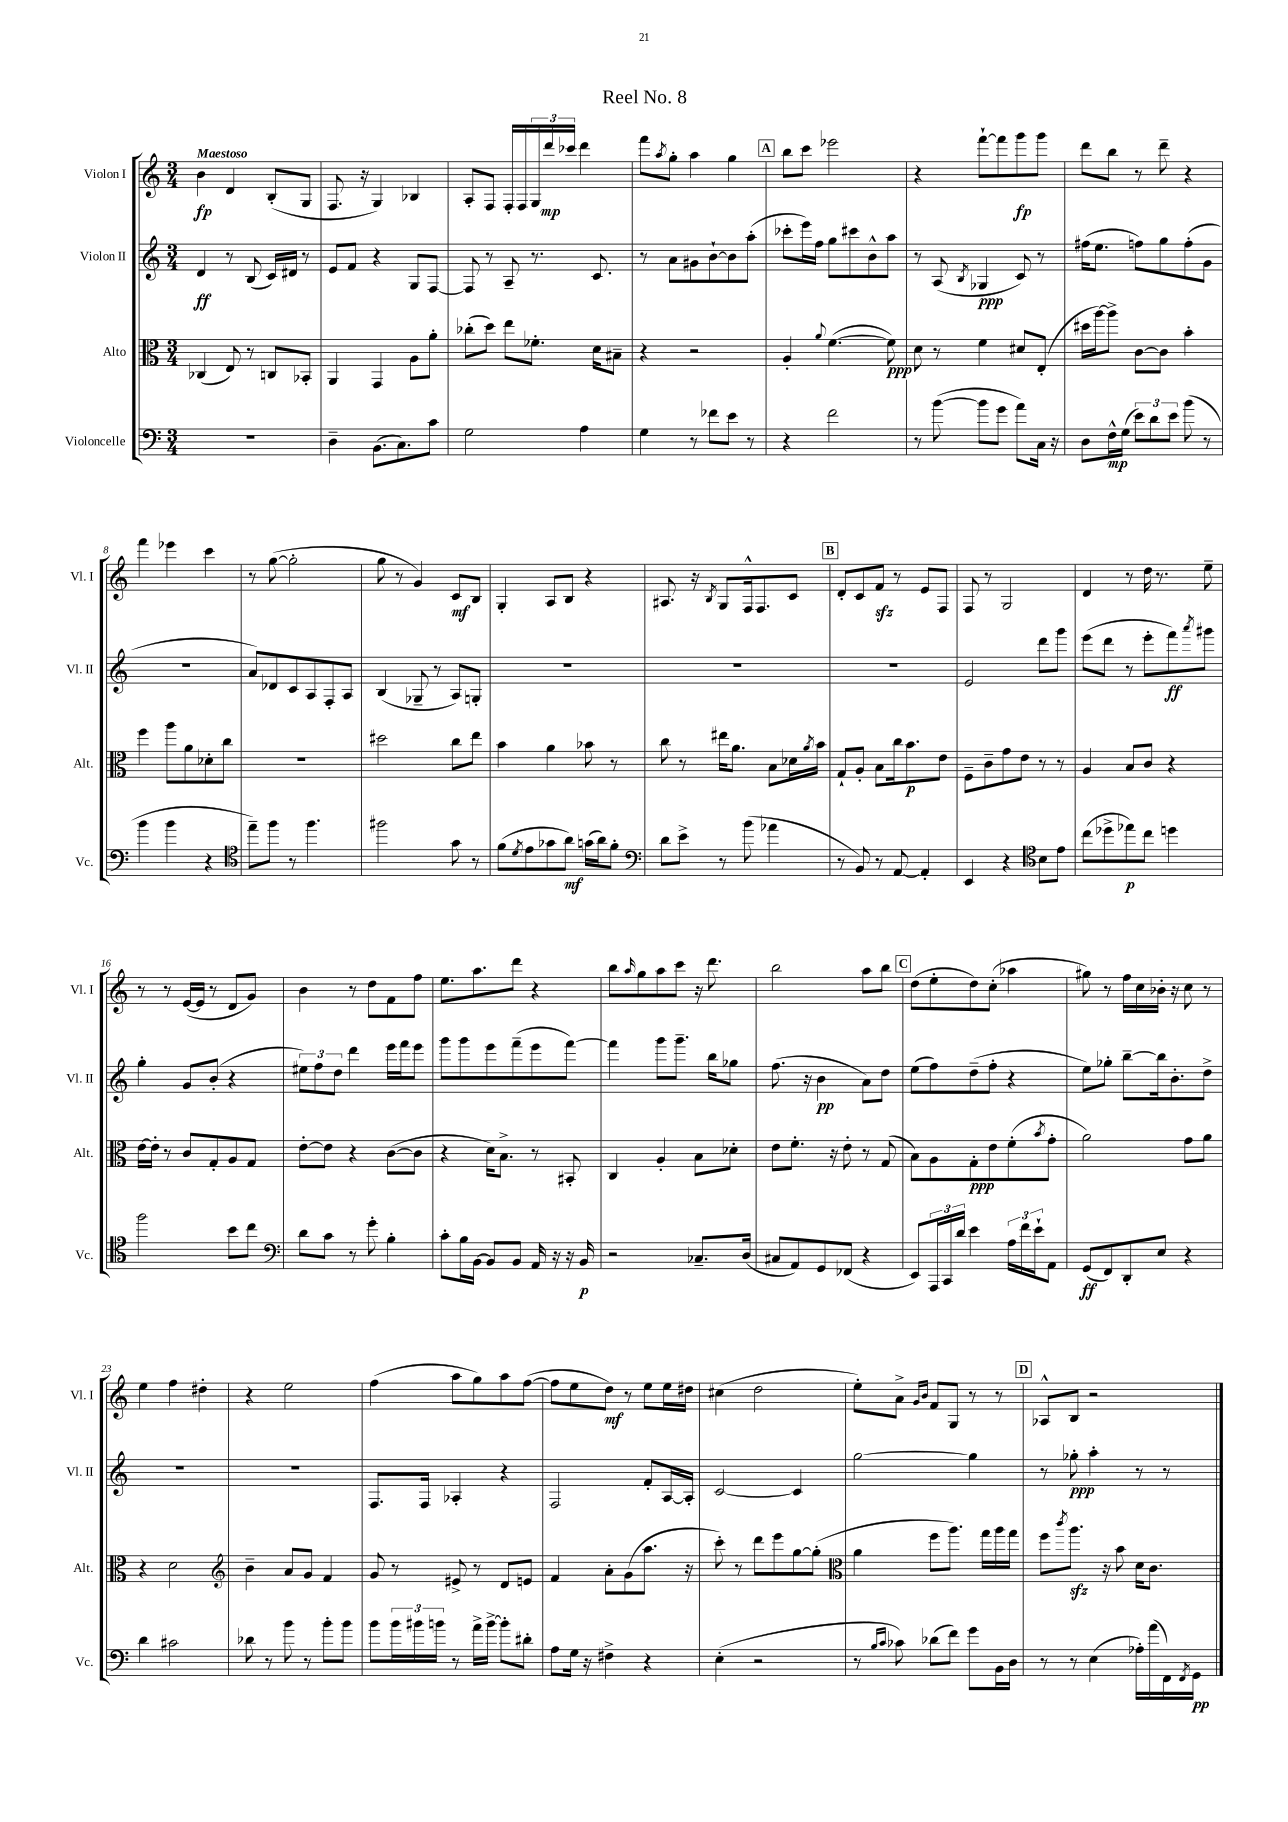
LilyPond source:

\header { title = "Reel No. 8" }
<<
\new StaffGroup <<
\new Staff = "s0" \with { instrumentName = "Violon I" shortInstrumentName = "Vl. I" } {
    \clef treble \key c \major \numericTimeSignature \time 3/4 \tempo "Maestoso"
    b'4\fp d'4 b8-.( g8 |
    f8. r16 g4) bes4 |
    a8-. f8 f16-. f16 \tuplet 3/2 { g16 d'''16\mp ces'''16 } d'''4 |
    f'''8 \acciaccatura { a''8 } g''8-. a''4 g''4 |
    \mark \markup { \box "A" } b''8 c'''8 ees'''2 |
    r4 f'''8~-! f'''8 g'''8\fp g'''8 |
    d'''8 b''8 r8 d'''8-- r4 |
    f'''4 ees'''4 c'''4 |
    r8 g''8~( g''2-. |
    g''8 r8 g'4) c'8\mf b8 |
    g4-. a8 b8 r4 |
    ais8. r16 \acciaccatura { b8 } g8 f16-^ f8. c'8 |
    \mark \markup { \box "B" } d'8-. c'8 f'8\sfz r8 e'8 f8 |
    f8 r8 g2 |
    d'4 r8 d''16 r8. e''8-- |
    r8 r8 e'16~( e'16 r8 d'8 g'8) |
    b'4 r8 d''8 f'8 f''8 |
    e''8. a''8. d'''8 r4 |
    b''8 \grace { a''16 } g''8 a''8 c'''8 r16 d'''8. |
    b''2 a''8 b''8 |
    \mark \markup { \box "C" } d''8( e''8-. d''8) c''8-.( aes''4 |
    gis''8) r8 f''16 c''16 bes'16-. r16 c''8 r8 |
    e''4 f''4 dis''4-. |
    r4 e''2 |
    f''4( a''8 g''8) a''8 f''8~( |
    f''8 e''8 d''8\mf) r8 e''8 e''16 dis''16 |
    cis''4( d''2 |
    e''8-.) a'8-> \grace { g'16 b'16 } f'8 g8 r8 r8 |
    \mark \markup { \box "D" } aes8-^ b8 r2 \bar "|." |
}
\new Staff = "s1" \with { instrumentName = "Violon II" shortInstrumentName = "Vl. II" } {
    \clef treble \key c \major \numericTimeSignature \time 3/4
    d'4\ff r8 b8( c'16) dis'16 r8 |
    e'8 f'8 r4 g8 f8~ |
    f8 r8 a8-- r8. c'8. |
    r8 a'8 gis'8 b'8~-! b'8 a''8-.( |
    \mark \markup { \box "A" } ces'''8-. e'''16) f''16 g''8 cis'''8 b'8-^ a''8 |
    r8 a8( \acciaccatura { b8 } ges4\ppp c'8) r8 |
    fis''16( e''8. f''8) g''8 f''8-.( g'8 |
    R2. |
    a'8) des'8 c'8 a8 f8-. a8 |
    b4( ges8-- r8 a8) g8-. |
    R2. |
    R2. |
    \mark \markup { \box "B" } R2. |
    e'2 d'''8 g'''8 |
    e'''8( d'''8 r8 e'''8-. f'''8\ff) \acciaccatura { a'''8 } gis'''8 |
    g''4-. g'8 b'8-.( r4 |
    \tuplet 3/2 { eis''8) f''8 d''8 } d'''4 e'''16 f'''16 e'''8 |
    g'''8 g'''8 e'''8 f'''8--( e'''8 f'''8~) |
    f'''4 g'''8 g'''8.-- b''16 ges''8 |
    f''8.( r16 b'4\pp a'8) d''8 |
    \mark \markup { \box "C" } e''8( f''8) d''8--( f''8-. r4 |
    e''8) ges''8-. b''8~-- b''16 b'8.-. d''8-> |
    R2. |
    R2. |
    f8. f16 aes4-. r4 |
    f2 f'8-. a16~ a16-. |
    c'2~ c'4 |
    g''2~ g''4 |
    \mark \markup { \box "D" } r8 ges''8-.\ppp a''4-. r8 r8 \bar "|." |
}
\new Staff = "s2" \with { instrumentName = "Alto" shortInstrumentName = "Alt." } {
    \clef alto \key c \major \numericTimeSignature \time 3/4
    ces4( e8) r8 c8 bes,8-. |
    a,4 g,4 a8 a'8-. |
    ces''8-.( d''8) e''8 fes'8.-. d'16 bis8-- |
    r4 r2 |
    \mark \markup { \box "A" } a4-. \appoggiatura { a'8 } f'4.~( f'8\ppp) |
    d'8 r8 f'4 dis'8 e8-.( |
    dis''16 a''16~) a''8-> c'8~ c'8 b'4-. |
    f''4 a''8 a'8 des'8-. c''8 |
    R2. |
    dis''2 c''8 e''8 |
    b'4 a'4 bes'8 r8 |
    c''8 r8 eis''16 a'8. b8 des'16 \acciaccatura { a'8 } b'16 |
    \mark \markup { \box "B" } g8-! a8-. b8 c''16 b'8.\p e'8 |
    f8-- c'8-- g'8 e'8 r8 r8 |
    a4 b8 c'8 r4 |
    e'16~ e'16-. r8 c'8 g8-. a8 g8 |
    e'8~-. e'8 r4 c'8~( c'8 |
    r4 d'16) b8.-> r8 bis,8-. |
    c4 a4-. b8 des'8-. |
    e'8 f'8.-. r16 e'8-. r8 g8( |
    \mark \markup { \box "C" } b8) a8 g8-.\ppp e'8 f'8-.( \acciaccatura { b'8 } g'8-. |
    a'2) g'8 a'8 |
    r4 d'2 |
    \clef treble b'4-- a'8 g'8 f'4 |
    g'8 r8 eis'8-> r8 d'8 e'8 |
    f'4 a'8-. g'8( a''8. r16 |
    c'''8-.) r8 d'''8 e'''8 g''8~ g''8-.( |
    \clef alto a'4 f''8 a''8.) g''16 a''16 g''16 |
    \mark \markup { \box "D" } f''8 \acciaccatura { c'''8 } a''8.\sfz r16 b'8 d'16 c'8. \bar "|." |
}
\new Staff = "s3" \with { instrumentName = "Violoncelle" shortInstrumentName = "Vc." } {
    \clef bass \key c \major \numericTimeSignature \time 3/4
    R2. |
    d4-- b,8.( c8.) c'8 |
    g2 a4 |
    g4 r8 fes'8 e'8 r8 |
    \mark \markup { \box "A" } r4 f'2 |
    r8 b'8~( b'8 g'8 a'8) c16 r16 |
    d8 f16-^\mp g16( \tuplet 3/2 { e'8) d'8 e'8 } b'8( r8 |
    b'4 b'4 r4 |
    \clef tenor e''8--) f''8 r8 f''4. |
    fis''2 g'8 r8 |
    f'8( \acciaccatura { d'8 } e'8 ges'8 a'8\mf) g'16( a'16) f'8-. |
    \clef bass d'8 e'8-> r8 b'8( aes'4 |
    \mark \markup { \box "B" } r8 b,8) r8 a,8~ a,4-. |
    e,4 r4 \clef tenor b8 e'8 |
    c''8( des''8-> ees''8\p) c''8 d''4 |
    f''2 b'8 c''8 |
    \clef bass d'8 c'8 r8 g'8-. b4-. |
    c'8-. b16 b,16~ b,8 b,8 a,16 r16 r16 b,16\p |
    r2 ces8.-- d16( |
    cis8 a,8) g,8 fes,8( r4 |
    \mark \markup { \box "C" } e,8) \tuplet 3/2 { a,,16 c,16 d'16 } e'4 \tuplet 3/2 { a16 f'16 e'16-! } a,8 |
    g,8\ff( f,8) d,8-. e8 r4 |
    d'4 cis'2 |
    des'8 r8 b'8 r8 b'8-. b'8 |
    b'8 \tuplet 3/2 { b'16 bis'16 b'16 } r8 a'16-> b'16~-> b'8-. dis'8-. |
    a8 g16 r16 fis4-> r4 |
    e4-.( r2 |
    r8 \grace { b16 c'16 } ces'8) des'8( f'8) g'8 b,16 d16 |
    \mark \markup { \box "D" } r8 r8 e4( aes16-.) a'16( f,16) \acciaccatura { f,8 } g,16\pp \bar "|." |
}
>>
>>
